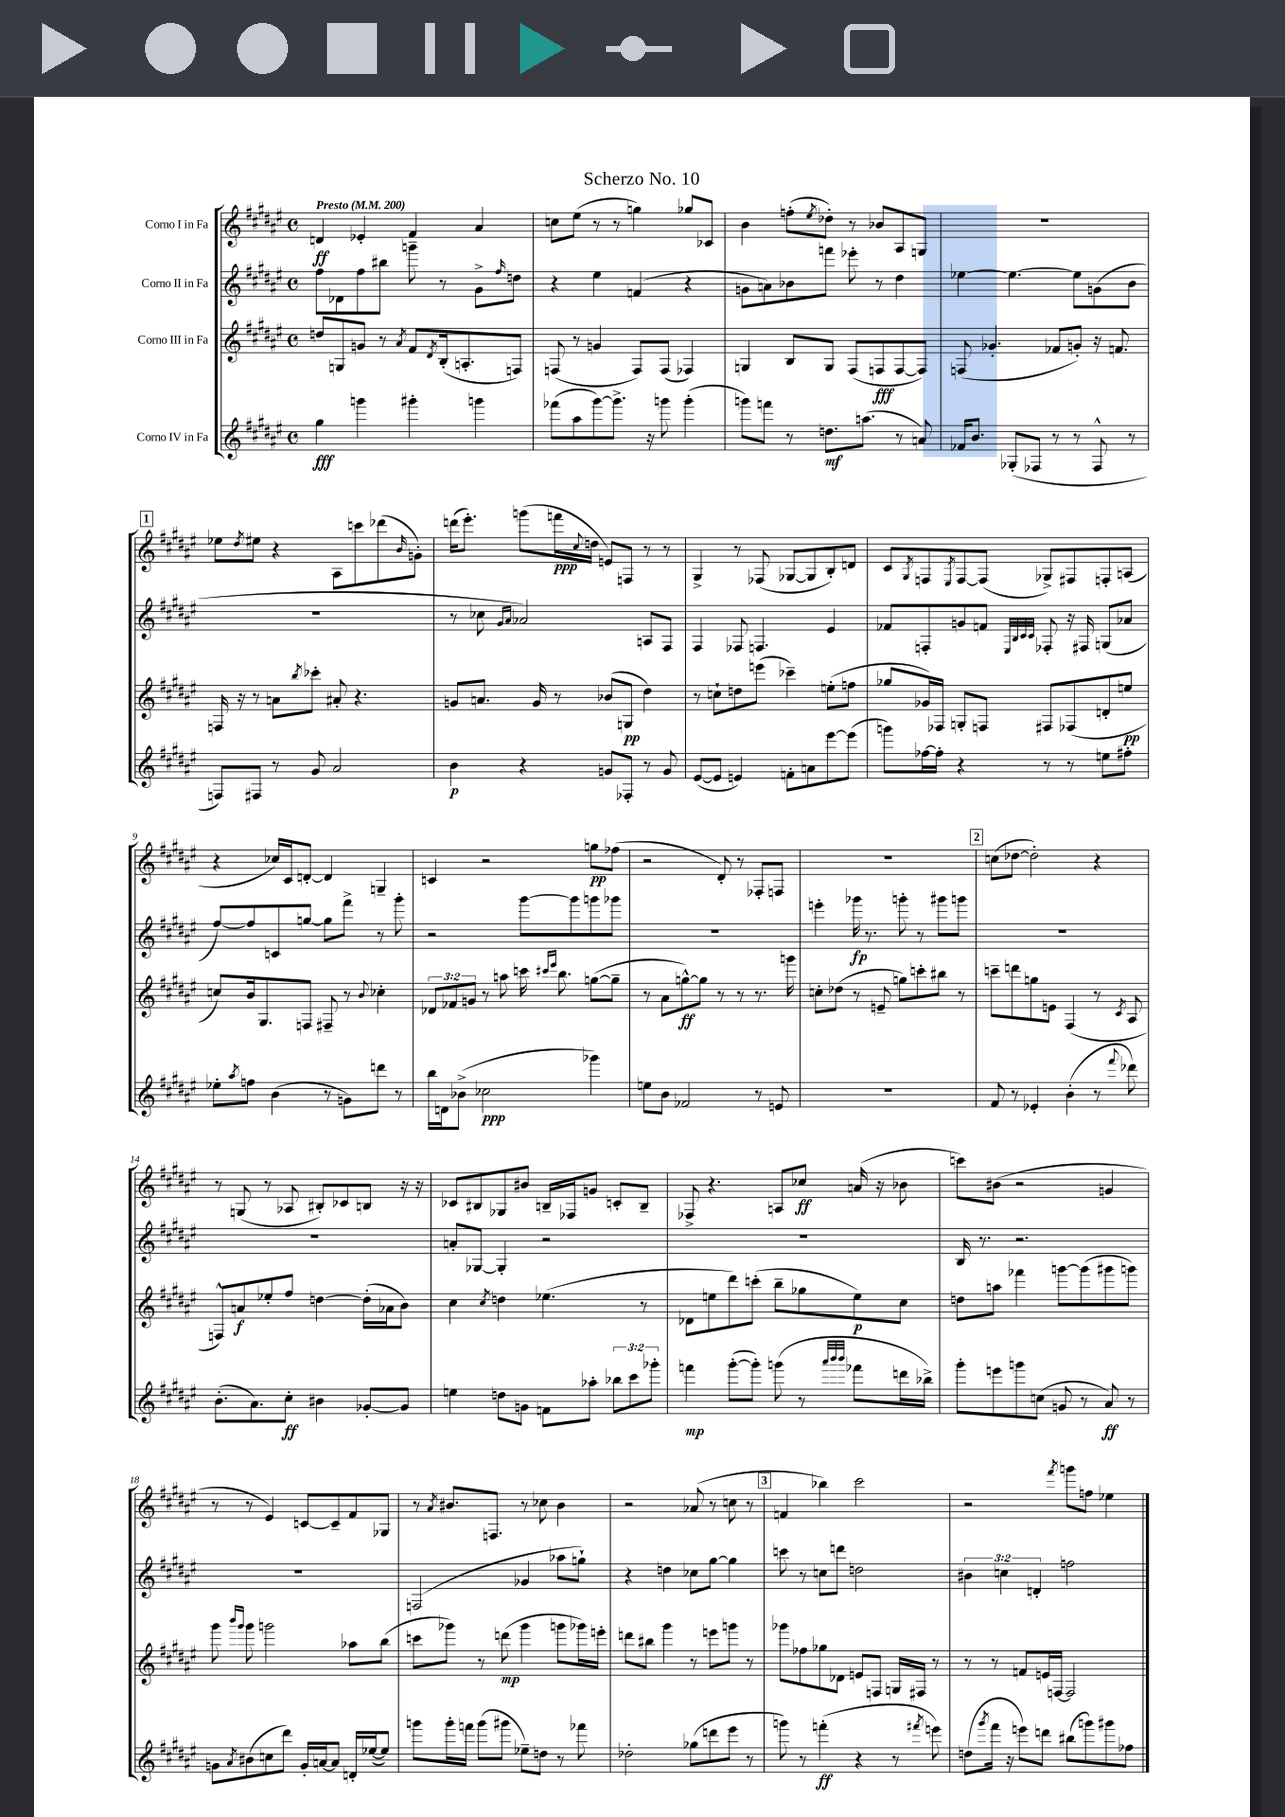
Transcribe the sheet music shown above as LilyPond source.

\header { title = "Scherzo No. 10" }
<<
\new StaffGroup <<
\new Staff = "s0" \with { instrumentName = "Corno I in Fa" } {
    \clef treble \key fis \major \defaultTimeSignature \time 4/4 \tempo "Presto" 4 = 200
    d'4\ff ees'4-. fis'4 ais'4 |
    c''8 eis''8( r8 r8 g''4) ges''8 ces'8 |
    b'4 f''8-.( \acciaccatura { eis''8 } des''8-.) r8 bes'8 ais8 g8 |
    R1 |
    \mark \markup { \box "1" } ees''8 \acciaccatura { dis''8 } eis''8 r4 ais8 c'''8 des'''8( \grace { b'16 } g'8-.) |
    d'''16( eis'''8.-.) g'''8( f'''16\ppp \appoggiatura { cis''8 } d''16 e'8) f8 r8 r8 |
    gis4-> r8 fes8( ges8~ ges8 b8-.) d'8 |
    cis'8 \acciaccatura { gis8 } f8 \acciaccatura { eis8 } f8~ f8( ges8->) fis8 f8-. a8( |
    r4 ces''16) cis'16 d'8~-. d'4 g4-- |
    c'4 r2 g''8\pp fes''8( |
    r2 dis'8-.) r8 fes8-. f8 |
    R1 |
    \mark \markup { \box "2" } c''8( des''8~ des''2-.) r4 |
    r8 g8( r8 aes8 bis8-.) ces'8 b8 r16 r16 |
    ces'8 bis8 ges8 bis'8 b16-- fes16 g'8 c'8-. b8-- |
    fes8-> r4. a8 ces''8\ff a'16( r16 bes'8 |
    c'''8) bis'8( r2 g'4 |
    r8 r8 eis'4) c'8~ c'8-- fis'8 ges8 |
    r8 \acciaccatura { ais'8 } bis'8. f8. r8 ces''8 bis'4 |
    r2 aes'8( r8 c''8 r8 |
    \mark \markup { \box "3" } f'4 bes''4) cis'''2 |
    r2 \acciaccatura { fis'''8 } g'''8 f''8 ees''4 \bar "|." |
}
\new Staff = "s1" \with { instrumentName = "Corno II in Fa" } {
    \clef treble \key fis \major \defaultTimeSignature \time 4/4 \override Staff.TupletNumber.text = #tuplet-number::calc-fraction-text
    fis''8 des'8 fis''8 bis''8 g'''8-- r8 gis'8-> \grace { fis''16 } d''8 |
    r4 eis''4 f'4( r4 |
    g'8 a'8) bes'8 f'''8 ees'''8-. r8 dis''4 |
    ees''4~ ees''4.~ ees''8 g'8( b'8 |
    \mark \markup { \box "1" } R1 |
    r8 ces''8 \grace { gis'16 ais'16 } aes'2) a8 fis8 |
    fis4 fes8 f4. eis'4 |
    fes'8 f8-. g'8 f'8 \grace { eis32 b32 cis'32 cis'32 } fes8-. r16 fis16 g8( aes'8 |
    fis''8~) fis''8 c'8 g''8~ g''8 fis'''8-> r8 gis'''8-. |
    r2 gis'''8~ gis'''8 g'''8 ges'''8 |
    R1 |
    e'''4-. ges'''16\fp r8. g'''8-. r8 gis'''8 g'''8 |
    \mark \markup { \box "2" } R1 |
    R1 |
    a'8-. ges8~ ges4-. r2 |
    R1 |
    b16 r8. r2. |
    R1 |
    f2( ges'4 aes''8 g''8-!) |
    r4 d''4 ces''8 gis''8~ gis''4 |
    \mark \markup { \box "3" } c'''8 r8 c''8 d'''8 d''2 |
    \tuplet 3/2 { bis'4 c''4 d'4-. } f''2 \bar "|." |
}
\new Staff = "s2" \with { instrumentName = "Corno III in Fa" } {
    \clef treble \key fis \major \defaultTimeSignature \time 4/4 \override Staff.TupletNumber.text = #tuplet-number::calc-fraction-text
    d''8 g8 g'8 r8 \acciaccatura { ais'8 } fis'8 \acciaccatura { dis'8 } b16-.( a8.-. f8) |
    f8( r8 g'4 f8) f8( fes4) |
    g4 b8 g8 fis8( f8\fff f8~ f8) |
    f8( ges'4.-. fes'8 g'8-.) r16 f'8. |
    \mark \markup { \box "1" } f16 r16 r8 a'8 \acciaccatura { b''8 } ces'''8-. ais'8-. r4. |
    g'8 a'8. g'16 r8 bes'8( g8\pp dis''4) |
    r8 c''8-! d''8 e'''8( ces'''4--) e''8-.( f''8 |
    ges''8 ges'16) fes16 g8-. f8 fis8 fes8( d'8-. e''8\pp |
    c''8) b'16 gis8. f8 fis8-- r8 \appoggiatura { b'8 } ces''4-. |
    \tuplet 3/2 { des'8 fes'8 g'8 } r8 a''8 c'''16 \grace { cis'''16 eis'''16 } b''8. g''8~( g''8-- |
    r8 ais'8 g''8~-^\ff) g''8 r8 r8 r8. g'''16 |
    c''8-. des''8( r8 e'8-- g''8) c'''8-. bis''8 r8 |
    \mark \markup { \box "2" } c'''8-- d'''8 g''8 e'8 fis4( r8 \acciaccatura { cis'8 } ais8 |
    f8-^) a'8\f ees''8-. fis''8 d''4~ d''16-.( aes'16 b'8) |
    cis''4 \acciaccatura { cis''8 } d''4 ees''4.( r8 |
    des'8 e''8 dis'''8) c'''8-.( b''8-- ges''8 e''8\p) cis''8 |
    d''8 a''8 fes'''4 g'''8~ g'''8( gis'''8 g'''8) |
    gis'''8 \grace { b'''16 gis'''16 } gis'''8 g'''2 aes''8 b''8( |
    c'''8 ges'''8) r8 d'''8\mp( ges'''4 g'''8 ges'''16) e'''16-. |
    d'''8 bis''8 gis'''4 r8 e'''8 g'''8 r8 |
    \mark \markup { \box "3" } ges'''8 fes''8 ges''8 des'8 e'8 f8 g16 fis16 r8 |
    r8 r8 f'8 e'16 f16~ f2 \bar "|." |
}
\new Staff = "s3" \with { instrumentName = "Corno IV in Fa" } {
    \clef treble \key fis \major \defaultTimeSignature \time 4/4 \override Staff.TupletNumber.text = #tuplet-number::calc-fraction-text
    gis''4\fff g'''4 gis'''4-. g'''4 |
    fes'''8( ais''8 gis'''8~) gis'''8.-> r16 g'''8 g'''4-.( |
    g'''8) f'''8 r8 d''8.\mf a''8.( r8 a'8) |
    fes'16 b'8. ges8-.( fes8 r8 r8 fes8-^ r8 |
    \mark \markup { \box "1" } f8) fis8 r8 gis'8 ais'2 |
    b'4\p r4 g'8 fes8-. r8 g'8 |
    eis'8~( eis'8 e'4) f'8-. a'8 eis'''8~ eis'''8( |
    g'''8) fes''16~ fes''16-. r4 r8 r8 e''8 fis''8-. |
    ees''8-. \acciaccatura { ais''8 } f''8 b'4( r8 g'8) d'''8 r8 |
    b''16 d'16 bes'8->( ces''2\ppp ges'''4) |
    e''8 b'8 fes'2 r8 e'8 |
    R1 |
    \mark \markup { \box "2" } fis'8 r8 ees'4-. b'4-.( r8 \appoggiatura { fis'''8 } des'''8) |
    b'8.-.( ais'8.) cis''8-.\ff bis'4 ges'8~-. ges'8 |
    e''4 d''8 g'8 f'8 aes''8-. \tuplet 3/2 { bes''8 cis'''8 ges'''8-. } |
    f'''4\mp gis'''8~-.( gis'''8-.) g'''8( r8 \grace { ais'''32 b'''32 b'''32 } fes'''8 d'''16 bes''16->) |
    gis'''8-. e'''8 g'''8 c''8( g'8 r8 ais'8\ff) r8 |
    g'8 \acciaccatura { ais'8 } bis'8( c''8 dis'''8) g'16-. a'16~ a'8 d'16-. ees''16~( ees''8) |
    g'''8 g'''16-. f'''16 g'''8( gis'''8 ees''8--) d''8 r8 fes'''8 |
    des''2-. ges''8( d'''8 eis'''8 r8 |
    \mark \markup { \box "3" } g'''8) r8 f'''4-.\ff( r4 r8 \acciaccatura { fis'''8 } e'''8) |
    d''8( \acciaccatura { gis'''8 } fis'''16 r16 e'''8) d'''8 bis''8( g'''8) gis'''8 fes''8 \bar "|." |
}
>>
>>
